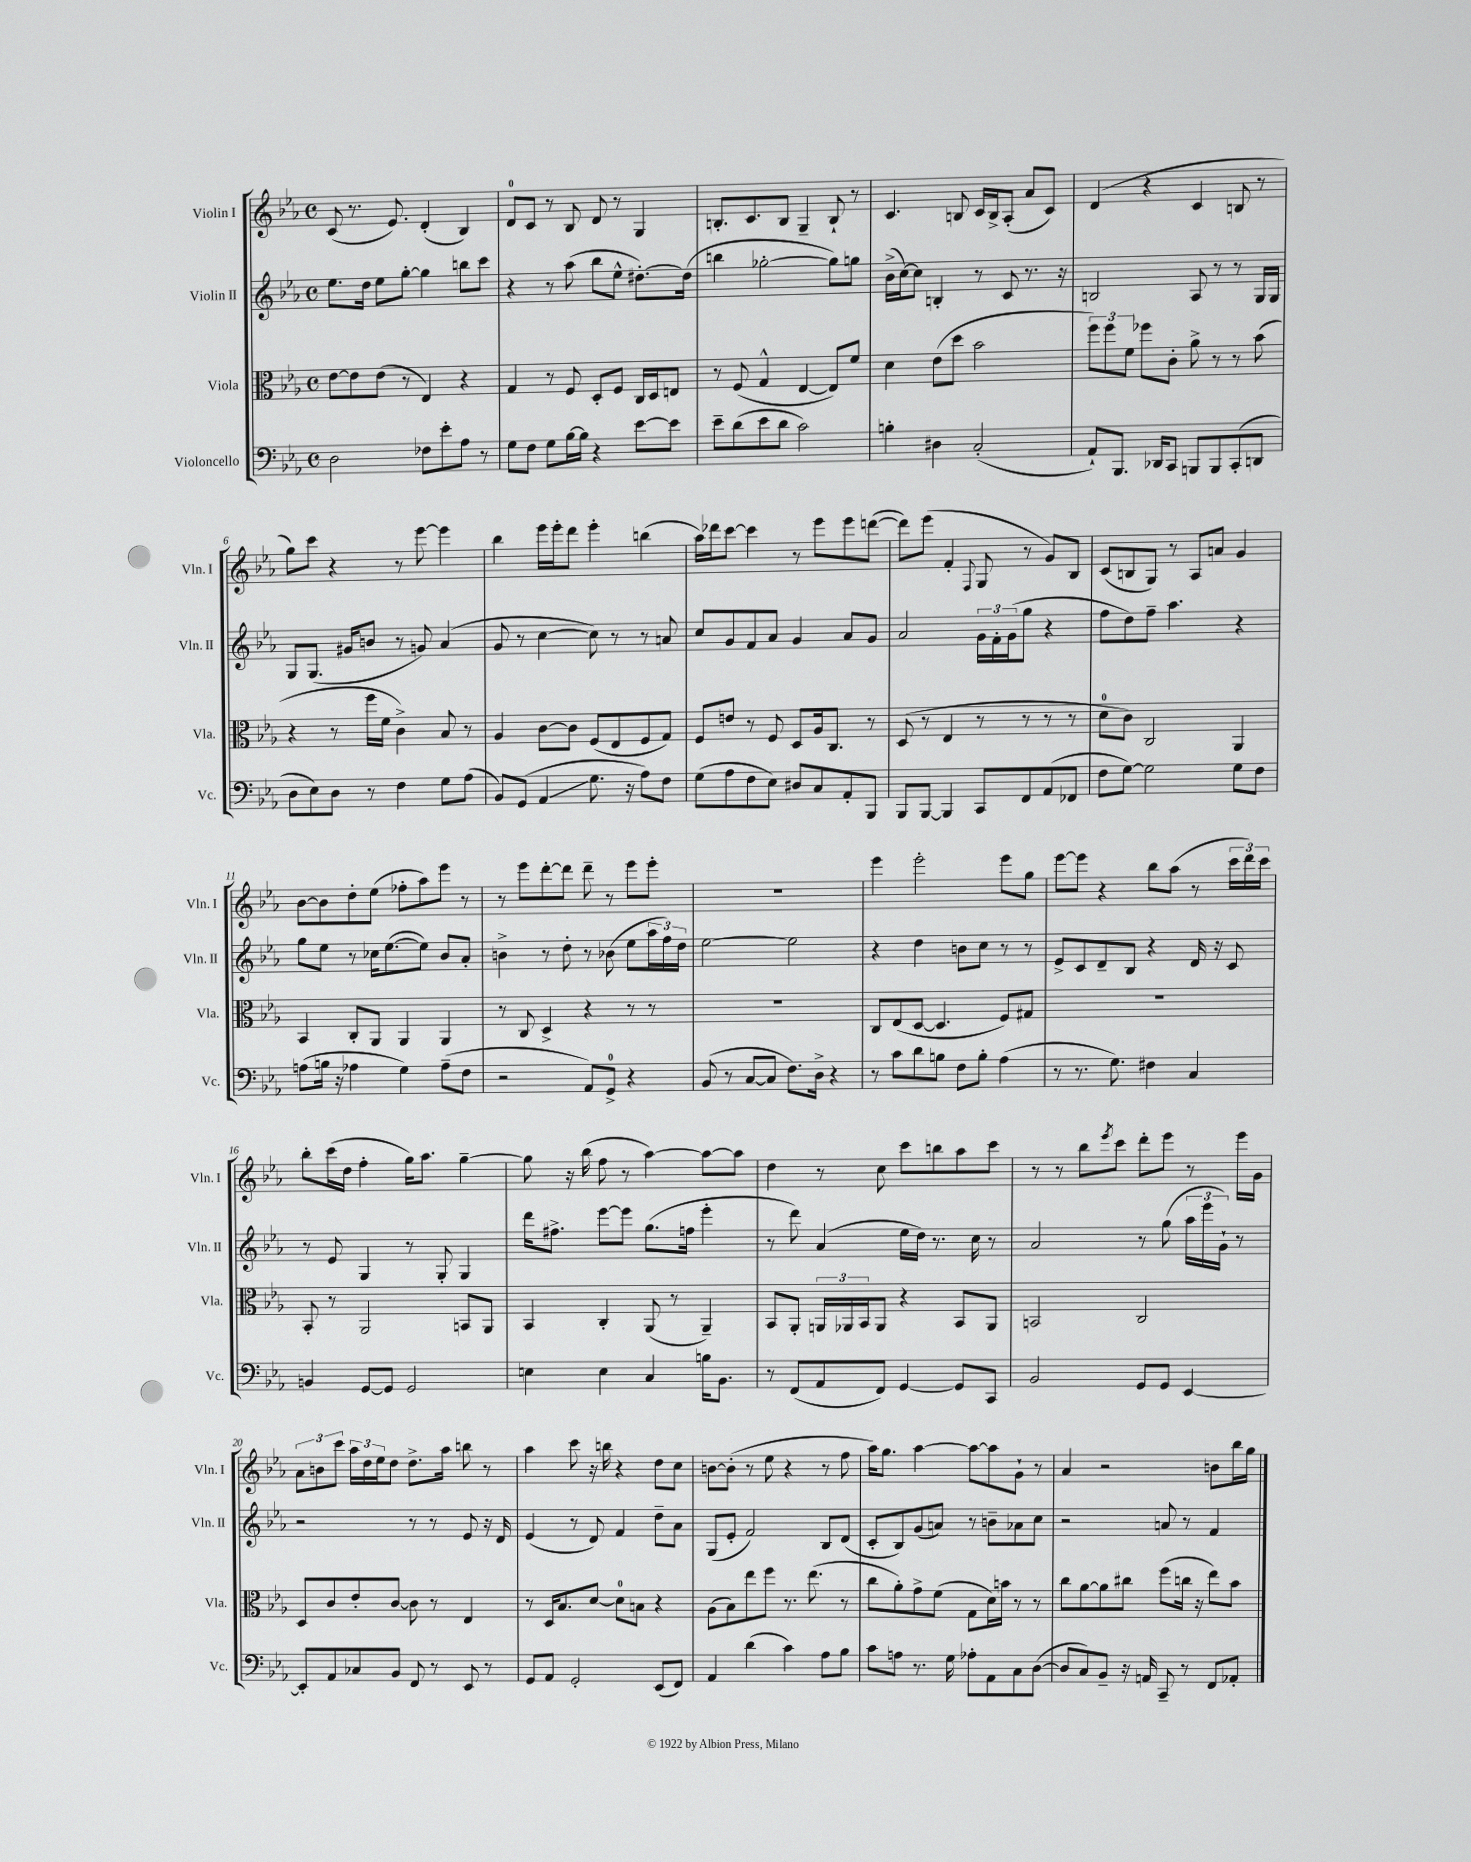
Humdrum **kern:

**kern	**kern	**kern	**kern
*staff4	*staff3	*staff2	*staff1
*clefF4	*clefC3	*clefG2	*clefG2
*k[b-e-a-]	*k[b-e-a-]	*k[b-e-a-]	*k[b-e-a-]
*M4/4	*M4/4	*M4/4	*M4/4
*met(c)	*met(c)	*met(c)	*met(c)
2D\	[8e-\L	8.ee-\L	(8c/
.	8e-\]	.	8.r
.	.	16dd\Jk	.
.	(8e-\J	8ee-\L	.
.	.	.	8.e-/)
.	8r	[8gg'\J	.
8F-\L	4E-/)	4gg\]	(4d'/
8e-'\	.	.	.
8A-\J	4r	8bb\L	4B-/)
8r	.	8ccc\J	.
=	=	=	=
8G\L	4G/	4r	8d/L
8F\J	.	.	8c/J
8G\L	8r	8r	8r
[16B-\L	8F/	(8aa-\	8B-/
16B-\]JJ	.	.	.
4r	8D'/L	8bb-\L	8d/
.	8F/J	8ee-^^\J	8r
[8e-\L	16C/LL	[8.dd#'\L)	4G/
.	16D/J	.	.
8e-\]J	8E/J	.	.
.	.	(16dd#\]Jk	.
=	=	=	=
8e-~\L	8r	4bb\	8.B'/L
(8d\	(8F/	.	.
.	.	.	8.c/
8e-\	4G^^/	[2gg-'\	.
8d\J	.	.	8B/J
2c\)	[4E-/	.	4G~/
.	8E-/]L)	8gg-\]L)	8B`/
.	8f/J	8gg\J	8r
=	=	=	=
4B'\	4d\	(16b-^\LL	4.c/
.	.	[16cc\J)	.
.	.	8cc\]J	.
4D#\	(8e-\L	4B'/	.
.	8dd\J	.	8B/
(2C'/	2b-\	8r	16c/LL
.	.	.	16B^/J
.	.	8c/	(8A-'/J
.	.	8.r	8a-/L
.	.	.	8c/J)
.	.	16r	.
=	=	=	=
8AA-`/L)	12ff\L)	2B/	(4d/
.	12ff\	.	.
8.BBB-/J	.	.	.
.	12f\J	.	.
.	8ff-\L	.	4r
16DD-/LK	.	.	.
8CC/J	8c'\J	.	.
8BBB/L	8a-^\	8A-/	4c/
8BBB/	8r	8r	.
(8CC'/	8r	8r	8B/
8DD/J	(8b-\	16G/LL	8r
.	.	16G/JJ	.
=	=	=	=
8D\L	4r	8G/L	8gg\L)
8E-\)	.	(8.G/J	8ccc\J
8D\J	8r	.	4r
.	.	16g#/LK	.
8r	16ff\LL	8b/J	.
.	16f\JJ	.	.
4F\	4c^\)	8r	8r
.	.	8g/)	[8eee-\
8G\L	8B-/	(4a-/	4eee-\]
(8A-\J	8r	.	.
=	=	=	=
8BB-/L)	4A-/	8g/	4bb-\
(8GG/J	.	8r	.
4AA-/	[8c\L	[4cc\	16eee-\LL
.	.	.	16eee-'\J
.	8c\]J	.	8ddd\J
8.G\	(8F/L	8cc\])	4eee-'\
.	8E-/	8r	.
16r	.	.	.
8A-\L)	8F/	8r	(4bb\
8F\J	8G/J)	8a/	.
=	=	=	=
(8G\L	8F/L	8cc/L	16aa-\LL)
.	.	.	16ddd-\J
8A-\	8e/J	8g/	[8ccc\J
8F\	8r	8f/	4ccc\]
8E-\J)	8F/	8a-/J	.
8D#/L	8D/L	4g/	8r
8C/	16A-/k	.	8eee-\L
.	8.C/J	.	.
8AA-'/	.	8a-/L	8eee-\
8BBB-/J	8r	8g/J	([8ddd\J
=	=	=	=
8BBB-/L	(8D/	2a-/	8ddd\]L)
[8BBB-/J	8r	.	(8eee-\J
4BBB-/]	4E-/	.	4f'/
.	.	.	8qqF/
8CC/L	8r	24g\LL	8G/
.	.	24f'\	.
.	.	(24g\J	.
8FF/	8r	8gg\J	8r
(8AA-/	8r	4r	8g/L)
8FF-/J	8r	.	8B-/J
=	=	=	=
8F\L	8d\L	8ff\L	(8c/L
[8G\J)	8c\J)	8dd\)	8B/
2G\]	2C/	8ff~\J	8G/J)
.	.	4.aa-\	8r
.	.	.	8A-/L
.	.	.	8a/J
8G\L	4AA-/	4r	4g/
8F\J	.	.	.
=	=	=	=
(8A\L	4BB-/	8gg\L	[8b-\L
16B\Jk	.	8ee-\J	8b-\]
16r	.	.	.
4A-\	8C'/L	8r	8dd'\
.	8AA-/J	16cc-\LK	(8ee-\J
.	.	([8.ee-\	.
4G\)	4AA-/	.	8ff-'\L
.	.	8ee-\]J)	8aa-\)
(8A-~\L	4AA-/	8b-/L	8eee-\J
8F\J	.	8a-'/J	8r
=	=	=	=
2r	8r	4b^\	8r
.	8C/	.	8eee-\L
.	4D^/	8r	[8ddd'\
.	.	8dd'\	8ddd\]J
8AA-/L)	4r	8r	8ddd~\
8GG^/J	.	(8b-\	8r
4r	8r	8ee-\L	8eee-\L
.	8r	24aa-\L	8eee-'\J
.	.	24ff\)	.
.	.	24dd\JJ	.
=	=	=	=
(8BB-/	1r	[2ee-\	1r
8r	.	.	.
[8C/L	.	.	.
8C/]J	.	.	.
8.F\L)	.	2ee-\]	.
16D^\Jk	.	.	.
4r	.	.	.
=	=	=	=
8r	8C/L	4r	4eee-\
8c\L	(8E-/	.	.
8d\	[8D/J	4dd\	2eee-'\
8B\J	4.D/]	.	.
8F\L	.	8b\L	.
8B'\J	.	8cc\J	.
(4A-\	8F/L)	8r	8eee-\L
.	8G#/J	8r	8gg\J
=	=	=	=
8r	1r	8e-^/L	[8eee-\L
8.r	.	8c/	8eee-\]J
.	.	8d~/	4r
8.G\)	.	.	.
.	.	8B-/J	.
4F#\	.	4r	8bb-\L
.	.	.	(8aa-\J
4C/	.	16d/	8r
.	.	16r	.
.	.	8c/	24ccc\LL
.	.	.	24ddd\)
.	.	.	24ccc\JJ
=	=	=	=
4BB/	8BB-'/	8r	8bb-'\L
.	8r	8e-/	(16ccc\L
.	.	.	16dd\JJ
[8GG/L	2AA-/	4G/	4ff'\
8GG/]J	.	.	.
2GG/	.	8r	16gg\LK)
.	.	.	8.aa-\J
.	.	8G'/	.
.	8BB/L	4G/	[4gg~\
.	8AA-/J	.	.
=	=	=	=
4E\	4BB-/	16ddd\LK	8gg\]
.	.	8.ff#^\J	.
.	.	.	16r
.	.	.	(16bb-\
4E\	4C'/	[8eee-\L	8ff\
.	.	8eee-\]J	8r
4C/	(8AA-/	(8.gg\L	[4aa-\)
.	8r	.	.
.	.	16ff\Jk	.
16B\LK	4AA-~/)	4eee-'\	8aa-\_L
8.BB-\J	.	.	.
.	.	.	8aa-\]J
=	=	=	=
8r	8BB-/L	8r	4dd\
(8FF/L	8AA-'/J	8ddd\)	.
8AA-/	24AA/LL	(4a-/	8r
.	24AA-/	.	.
.	24BB-/J	.	.
8FF/J)	8AA-/J	.	8cc\
[4GG/	4r	16ee-\LL	8ccc\L
.	.	16dd\JJ)	.
.	.	8.r	8bb\
8GG/]L	8BB-/L	.	8aa-\
.	.	16cc\	.
8CC/J	8AA-/J	8r	8ccc\J
=	=	=	=
2BB-/	2BB/	2a-/	8r
.	.	.	8r
.	.	.	8bb-\L
.	.	.	8qeee-/
.	.	.	8ccc\J
8GG/L	2C/	8r	8ddd'\L
8GG/J	.	(8gg\	8eee-\J
[4EE-/	.	24aa-\LL	8r
.	.	24eee-\	.
.	.	24g`\JJ)	.
.	.	8r	16eee-\LL
.	.	.	16g\JJ
=	=	=	=
8EE-'/]L	8D/L	2r	12a-\L
.	.	.	12b\
8AA-/	8c/	.	.
.	.	.	12ccc\J
8C-/	8e-'/	.	24aa-\LL
.	.	.	24dd\
.	.	.	24ee-\J
8BB-/J	[8c/J	.	8dd\J
8FF/	8c\]	8r	8.dd^\L
8r	8r	8r	.
.	.	.	16aa-\Jk
8EE-/	4E-/	8e-/	8bb\
8r	.	16r	8r
.	.	16d/	.
=	=	=	=
8GG/L	8r	(4e-/	4aa-\
8AA-/J	16D/LK	.	.
.	8.B-/	.	.
2GG'/	.	8r	8ccc\
.	[8d/J	8d/)	16r
.	.	.	16bb\
.	8d\]L	4f/	4r
.	8B\J	.	.
(8EE-/L	4r	8dd~\L	8dd\L
8FF/J)	.	8a-\J	8cc\J
=	=	=	=
4AA-/	(8A-\L	(8G/L	[8b\L
.	8B-\)	8e-'/J	(8b'\]J
(4d\	8ee-\	2f/)	8r
.	8ff\J	.	8ee-\
4c\)	8.r	.	4r
.	(8.ee-\	.	.
8A-\L	.	8B-/L	8r
8B-\J	8r	(8d/J	8ff\
=	=	=	=
8c\L	8cc\L	8c'/L	16aa-\LK)
.	.	.	8.gg\J
8A\J	8a-'\)	8B-/)	.
8.r	8g^\	(8g/	[4aa-\
.	(8f\J	8a/J)	.
16G\	.	.	.
8A-'\L	8G\L	8r	8aa-\_L
8AA-\	16d\L)	8b~\L	8aa-\]
.	16b\JJ	.	.
8C\	8r	8a-\	8g`\J
([8D\J	8r	8cc\J	8r
=	=	=	=
8D/]L	8cc\L	2r	4a-/
8C/)	[8a-\	.	.
8BB-~/J	8a-\]	.	2r
16r	8cc#\J	.	.
16AA/	.	.	.
8CC~/	(8ff\L	8a/	.
8r	16cc\Jk	8r	.
.	16r	.	.
8FF/L	8ee-\L)	4f/	8b\L
8AA-'/J	8b-\J	.	16bb-\L
.	.	.	16gg\JJ
==	==	==	==
*-	*-	*-	*-
